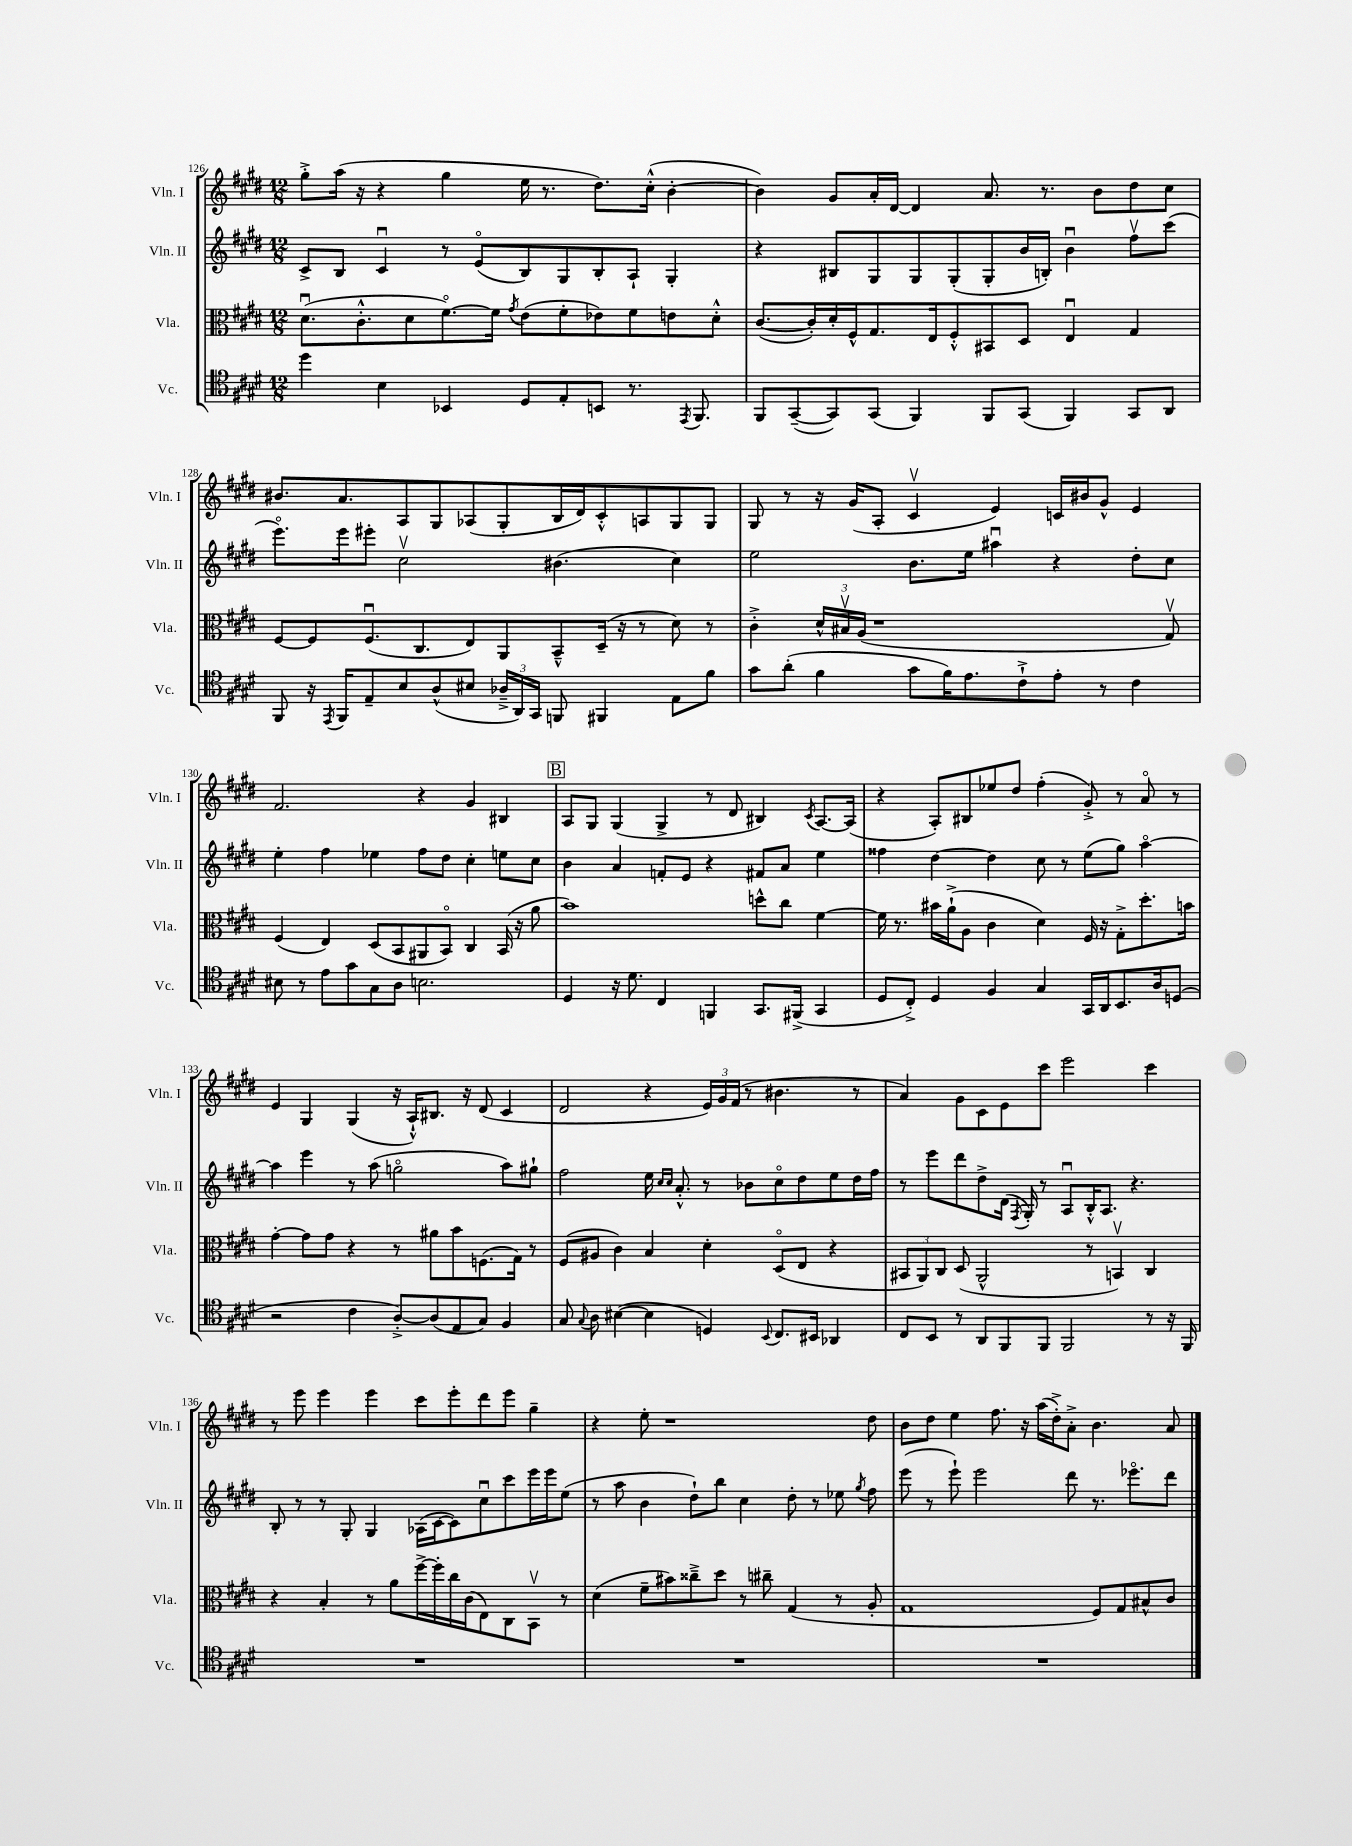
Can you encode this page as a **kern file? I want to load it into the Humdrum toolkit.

**kern	**kern	**kern	**kern
*staff4	*staff3	*staff2	*staff1
*clefC4	*clefC3	*clefG2	*clefG2
*k[f#c#g#d#]	*k[f#c#g#d#]	*k[f#c#g#d#]	*k[f#c#g#d#]
*M12/8	*M12/8	*M12/8	*M12/8
4dd#	(8.d#u	8c#^	8gg#'^
.	.	8B	(16aa
.	8.c#'^^	.	16r
4B	.	4c#u	4r
.	8d#	.	.
4BB-	[8.f#o)	8r	4gg#
.	.	(8eo	.
.	16f#]	.	.
.	8qg#	.	.
8D#	(8e	8B)	16ee
.	.	.	8.r
8E'	8f#'	8G#	.
8BB	8e-)	8B'	8.dd#)
8.r	8f#	8A`	.
.	.	.	(16cc#'^^
.	8e	4G#'	[4b'
8qEE	.	.	.
8.FF#	.	.	.
.	8d#'^^	.	.
=	=	=	=
8FF#	([8.c#	4r	4b])
([8GG#~	.	.	.
.	16c#'])	.	.
8GG#])	16d#'	8B#	8g#
.	16F#^^	.	.
(8GG#	8.G#	8G#	16a'
.	.	.	[16d#
4FF#)	.	8G#	4d#]
.	16E	.	.
.	8F#'^^	(8G#'	.
8FF#	8BB#	8G#'	8.a
(8GG#	8D#	16b	.
.	.	16B')	8.r
4FF#)	4Eu	4bu	.
.	.	.	8b
8GG#	4G#	8ff#v	8dd#
8AA	.	(8ccc#	8cc#
=	=	=	=
8FF#	[8F#	8.eeeo)	8.b#
16r	8F#]	.	.
8qEE	.	.	.
16FF#	.	16eee	8.a
8E~	(8.F#u	8eee#'	.
8B	.	2cc#v	8A
.	8.C#	.	.
(8A^^	.	.	8G#
8B#	8E)	.	(8A-
24A-~^	8AA	.	8G#'
24AA)	.	.	.
24GG#	.	.	.
8FF	8BB~^^	(4.b#	16B
.	.	.	16d#)
4FF#	(16D#~	.	8c#'^^
.	16r	.	.
.	8r	.	8A
8E	8d#)	4cc#)	8G#
8f#	8r	.	8G#
=	=	=	=
8g#	4c#'^	2ee	8G#
(8a'	.	.	8r
4f#	24d#^^	.	16r
.	24B#v	.	.
.	.	.	(16g#
.	(24A	.	.
.	1r	.	8A'
8g#	.	8.b	4c#v
16f#)	.	.	.
8.e	.	16ee	.
.	.	4aa#u	4e)
8c#`^	.	.	.
8e'	.	4r	16c
.	.	.	16b#
8r	.	.	8g#^^
4c#	.	8dd#'	4e
.	8G#v)	8cc#	.
=	=	=	=
8B#	(4F#	4ee'	2.f#
8r	.	.	.
8e	4E)	4ff#	.
8g#	.	.	.
8G#	(8D#	4ee-	.
8A	8BB	.	.
2.B	8AA#	8ff#	4r
.	8BBo)	8dd#	.
.	4C#	4cc#'	4g#
.	(16BB	8ee	4B#
.	16r	.	.
.	8a	8cc#	.
=	=	=	=
4D#	1b)	4b	8A
.	.	.	8G#
16r	.	4a	(4G#
8.d#	.	.	.
4C#	.	8f'	4G#^
.	.	8e	.
4FF	.	4r	8r
.	.	.	8d#
8.GG#	8dd^^	8f#	4B#)
.	8cc#	8a	.
(16FF#^	.	.	.
.	.	.	8qc#
4GG#	[4f#	4ee	[8.A
.	.	.	(16A]
=	=	=	=
8D#	16f#]	4ff##	4r
.	8.r	.	.
8C#'^)	.	.	.
4D#	16b#	[4dd#	8A')
.	(16a`^	.	.
.	8A	.	8B#
4F#	4c#	4dd#]	8ee-
.	.	.	8dd#
4G#	4d#)	8cc#	(4ff#'
.	.	8r	.
16GG#	16F#	(8ee	8g#'^)
16AA	16r	.	.
8.BB	8G#'^	8gg#)	8r
.	8.dd#'	[4aao	8ao
16A	.	.	.
(8D	.	.	8r
.	16b	.	.
=	=	=	=
2r	[4g#'	4aa]	4e
.	8g#]	4eee	4G#
.	8g#	.	.
4c#	4r	8r	(4G#
.	.	(8aa	.
[8A'^)	8r	2ggo	16r
.	.	.	16A`^^)
(8A]	8a#	.	8.B#
8E	8b	.	.
.	.	.	16r
8G#)	(8.F	.	(8d#
4F#	.	8aa)	4c#
.	16G#)	.	.
.	8r	8gg#`	.
=	=	=	=
8G#	(8F#	2ff#	2d#
8qqG#	.	.	.
8A	8A#	.	.
([4B#	4c#)	.	.
4B#]	4B	16ee	4r
.	.	16qqcc#	.
.	.	16qqcc#	.
.	.	8.a'^^	.
4D)	4d#'	8r	24e)
.	.	.	24g#
.	.	.	(24f#
.	.	8b-	8r
8qqBB	.	.	.
8.C#	(8D#o	8cc#o	4.b#
.	8E	8dd#	.
16BB#	.	.	.
4AA-	4r	8ee	.
.	.	16dd#	8r
.	.	16ff#	.
=	=	=	=
8C#	12BB#	8r	4a)
.	12AA)	.	.
8BB	.	8eee	.
.	12C#	.	.
8r	(8D#	8ddd#	8g#
8AA	2AA^^	8dd#^	8c#
8FF#	.	(16d#	8e
.	.	8qF#	.
.	.	16G#')	.
8FF#	.	8r	8ccc#
2FF#	.	8Au	2eee
.	8r	16B'^^	.
.	.	8.A	.
.	4BBv)	.	.
.	.	4.r	.
8r	4C#	.	4ccc#
16r	.	.	.
16FF#	.	.	.
=	=	=	=
1.r	4r	8B'	8r
.	.	8r	8eee
.	4B'	8r	4eee
.	.	8G#'	.
.	8r	4G#	4eee
.	8a	.	.
.	[16ff#^	(16A-	8ccc#
.	16ff#']	[16c#	.
.	16cc#	8c#])	8eee'
.	(16c#	.	.
.	8E)	8cc#u	8ddd#
.	8C#	8ccc#	8eee
.	8BBv	16eee	4gg#~
.	.	16eee	.
.	8r	(8ee	.
=	=	=	=
1.r	(4d#	8r	4r
.	.	8aa	.
.	8f#~	4b	8ee'
.	8b#)	.	1r
.	8cc##~^	8dd#`)	.
.	8dd#	8bb	.
.	8r	4cc#	.
.	8cc#~	.	.
.	(4G#	8dd#'	.
.	.	8r	.
.	8r	8ee-	.
.	.	8qgg#	.
.	8A'	8ff#	8dd#
=	=	=	=
1.r	1G#	(8eee	8b
.	.	8r	8dd#
.	.	8eee`)	4ee
.	.	2eee	.
.	.	.	8.ff#
.	.	.	16r
.	.	.	(16aa
.	.	.	16dd#'^)
.	.	8ddd#	8a'^
.	8F#)	8.r	4.b
.	8G#	.	.
.	.	8.eee-o	.
.	8B#^^	.	.
.	8c#	8ddd#	8a
==	==	==	==
*-	*-	*-	*-
